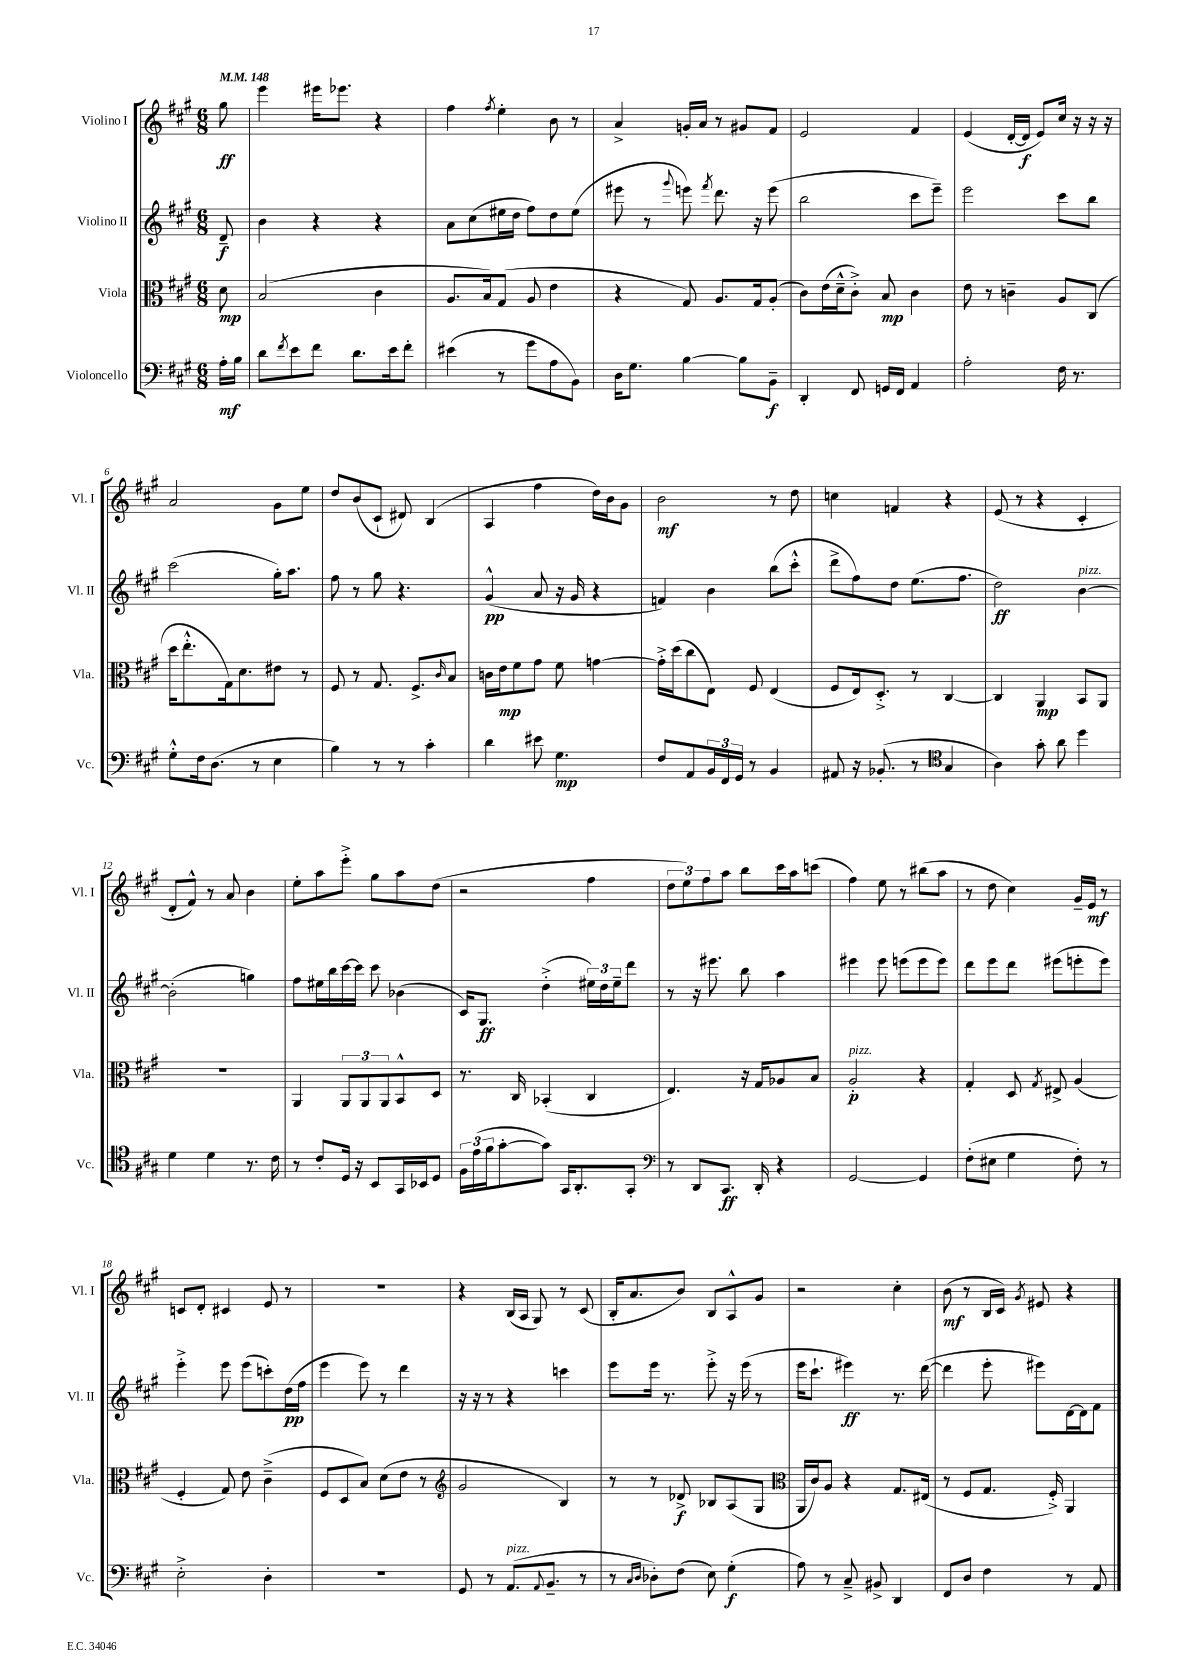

**kern	**kern	**kern	**kern
*staff4	*staff3	*staff2	*staff1
*clefF4	*clefC3	*clefG2	*clefG2
*k[f#c#g#]	*k[f#c#g#]	*k[f#c#g#]	*k[f#c#g#]
*M6/8	*M6/8	*M6/8	*M6/8
*MM148	*MM148	*MM148	*MM148
16A'	8d	8d~	8gg#
16B	.	.	.
=	=	=	=
8d	(2B	4b	4eee
8qf#	.	.	.
8e	.	.	.
8f#	.	4r	16eee#
.	.	.	8.eee-
8.d	.	.	.
.	4c#	4r	4r
16e	.	.	.
8f#'	.	.	.
=	=	=	=
(4e#	8.A	8a	4ff#
.	.	(8cc#	.
.	16B)	.	.
.	.	.	8qff#
8r	(8G#	16ee#	4ee'
.	.	16dd	.
8g#	8A	8ff#)	.
8A	4e	8dd	8b
8BB)	.	(8ee#	8r
=	=	=	=
16D	4r	8eee#	4a^
8.G#	.	.	.
.	.	8r	.
.	.	8qqggg#	.
[4B	8G#)	8eee)	16g'
.	.	.	16a
.	.	8qfff#	.
.	8.A	8.ddd	8r
8B]	.	.	8g#
.	16G#	16r	.
8BB~	(8A'	(8eee	8f#
=	=	=	=
4DD'	8c#)	2bb	2e
.	(16e	.	.
.	16d~^^	.	.
8FF#	8c#'^)	.	.
16GG	8B	.	.
16FF#	.	.	.
4AA	4c#	8ccc#	4f#
.	.	8eee~)	.
=	=	=	=
2A'	8e	2eee	(4e
.	8r	.	.
.	4c~	.	[16d'
.	.	.	16d]
.	.	.	8e)
16F#	8A	8ccc#	16cc#
8.r	.	.	16r
.	(8C#	8bb	16r
.	.	.	16r
=	=	=	=
8G#'^^	16dd	(2ccc#	2a
.	8.ee'^^	.	.
16F#	.	.	.
(8.D	.	.	.
.	16G#)	.	.
.	8.d	.	.
8r	.	.	.
4E	8e#	16gg#')	8g#
.	.	8.aa	.
.	8r	.	8ee
=	=	=	=
4B)	8F#	8ff#	8dd
.	8r	8r	(8b
8r	8.G#	8gg#	8c#`
8r	.	4.r	8d#)
.	8.F#^	.	.
4c#'	.	.	(4B
.	16qqc#	.	.
.	8B	.	.
=	=	=	=
4d	16c	(4g#^^	4A
.	16e	.	.
.	8f#	.	.
8e#	8g#	8a	4ff#
4.G#	8f#	16r	.
.	.	16g#	.
.	[4g	4r	16dd)
.	.	.	16b
.	.	.	8g#
=	=	=	=
8F#	16g'^]	4f)	2b
.	(16dd	.	.
8AA	8cc#	.	.
24BB	8E)	4b	.
24FF#	.	.	.
24GG#	.	.	.
8r	8F#	.	.
4BB	(4E	(8bb	8r
.	.	8ccc#'^^	8dd
=	=	=	=
8AA#	8F#	8ddd^	4cc
16r	16E)	8ff#)	.
(8.BB-'	8.D'^	.	.
.	.	8dd	4f
8r	8r	(8.ee	.
*clefC4	*	*	*
4G#	[4C#	.	4r
.	.	8.ff#	.
=	=	=	=
4A)	4C#]	2dd)	(8e
.	.	.	8r
8g#'	4AA	.	4r
8a	.	.	.
4dd	8BB	[4b	4c#'
.	8AA	.	.
=	=	=	=
4d	2.r	(2b']	8d'
.	.	.	8f#^^)
4d	.	.	8r
.	.	.	8a
8.r	.	4gg)	4b
16c#	.	.	.
=	=	=	=
8r	4AA	8ff#	8ee'
8c#'	.	16ee#	8aa
.	.	16bb	.
16D	12AA	[16ccc#	8eee'^
16r	.	16ccc#]	.
.	12AA	.	.
8BB	.	8ccc#	8gg#
.	12AA	.	.
16GG#	8BB^^	(4b-	8aa
16BB-	.	.	.
8D	8D	.	(8dd
=	=	=	=
24F#	8.r	16c#)	2r
(24e	.	.	.
.	.	8.G#	.
24f#	.	.	.
[8g#'	.	.	.
.	16C#	.	.
8g#])	(4BB-'	(4dd'^	.
16GG#	.	.	.
8.AA'	.	.	.
.	4C#	24ee#)	4ff#
.	.	24dd	.
.	.	24ee#~	.
8GG#'	.	8ddd	.
=	=	=	=
*clefF4	*	*	*
8r	4.E)	8r	12dd
.	.	.	12ee)
8DD	.	16r	.
.	.	.	12ff#
.	.	8.eee#	.
8.CC#	.	.	8aa
.	16r	8bb	8bb
16DD'	16G#	.	.
4r	8A-	4aa	16ccc#
.	.	.	16aa
.	8B	.	(8ccc
=	=	=	=
[2GG#	2A'	4eee#	4ff#)
.	.	8eee#	8ee
.	.	(8eee	8r
4GG#]	4r	8eee	(8bb#
.	.	8eee)	8aa
=	=	=	=
(8F#'	4G#'	8ddd	8r
8E#	.	8eee	8dd
4G#	8D	8ddd	4cc#)
.	8qG#	.	.
.	8E#^	(8eee#	.
8F#')	(4A	8eee'	16g#~
.	.	.	16e
8r	.	8eee)	8r
=	=	=	=
2E'^	4F#'	4eee'^	8c
.	.	.	8d'
.	8G#)	8eee	4c#
.	8e	(8eee	.
4D'	(4c#~^	8ccc')	8e
.	.	(16dd	8r
.	.	16ff#	.
=	=	=	=
2.r	8F#	4eee	2.r
.	8D	.	.
.	8B)	8eee)	.
.	(8d	8r	.
.	8e	4ddd	.
.	8r	.	.
=	=	=	=
*	*clefG2	*	*
8GG#	2g#	16r	4r
.	.	16r	.
8r	.	8r	.
(8.AA	.	4r	(16B
.	.	.	16A
.	.	.	8G#)
8qqAA	.	.	.
8.BB~	.	.	.
.	4B)	4ccc	8r
8r	.	.	(8c#
=	=	=	=
8r	8r	8eee	16B'
.	.	.	8.a
16qqC#	.	.	.
16qqD	.	.	.
8D-')	8r	16eee	.
.	.	8.r	.
(8F#	8d-^	.	8b)
8E)	8B-	8eee'^	8B
(4G#'	(8A	16r	8A^^
.	.	(16eee	.
.	8G#	8r	8g#
=	=	=	=
*	*clefC3	*	*
8A)	16AA	16eee	2r
.	16c#)	8.ccc#`	.
8r	8A	.	.
8C#~^	4r	4eee#)	.
8BB#^	.	.	.
4DD	8.G#	8.r	4cc#'
.	(16E#	([16ddd	.
=	=	=	=
8FF#	8r	4ddd]	(8b
8D	8F#	.	8r
4F#	8.G#	8eee'	16B
.	.	.	16c#)
.	.	.	8qg#
.	.	8eee#)	8e#
.	16F#'^)	.	.
8r	4AA	[16d	4r
.	.	16d]	.
8AA	.	8f#	.
==	==	==	==
*-	*-	*-	*-
